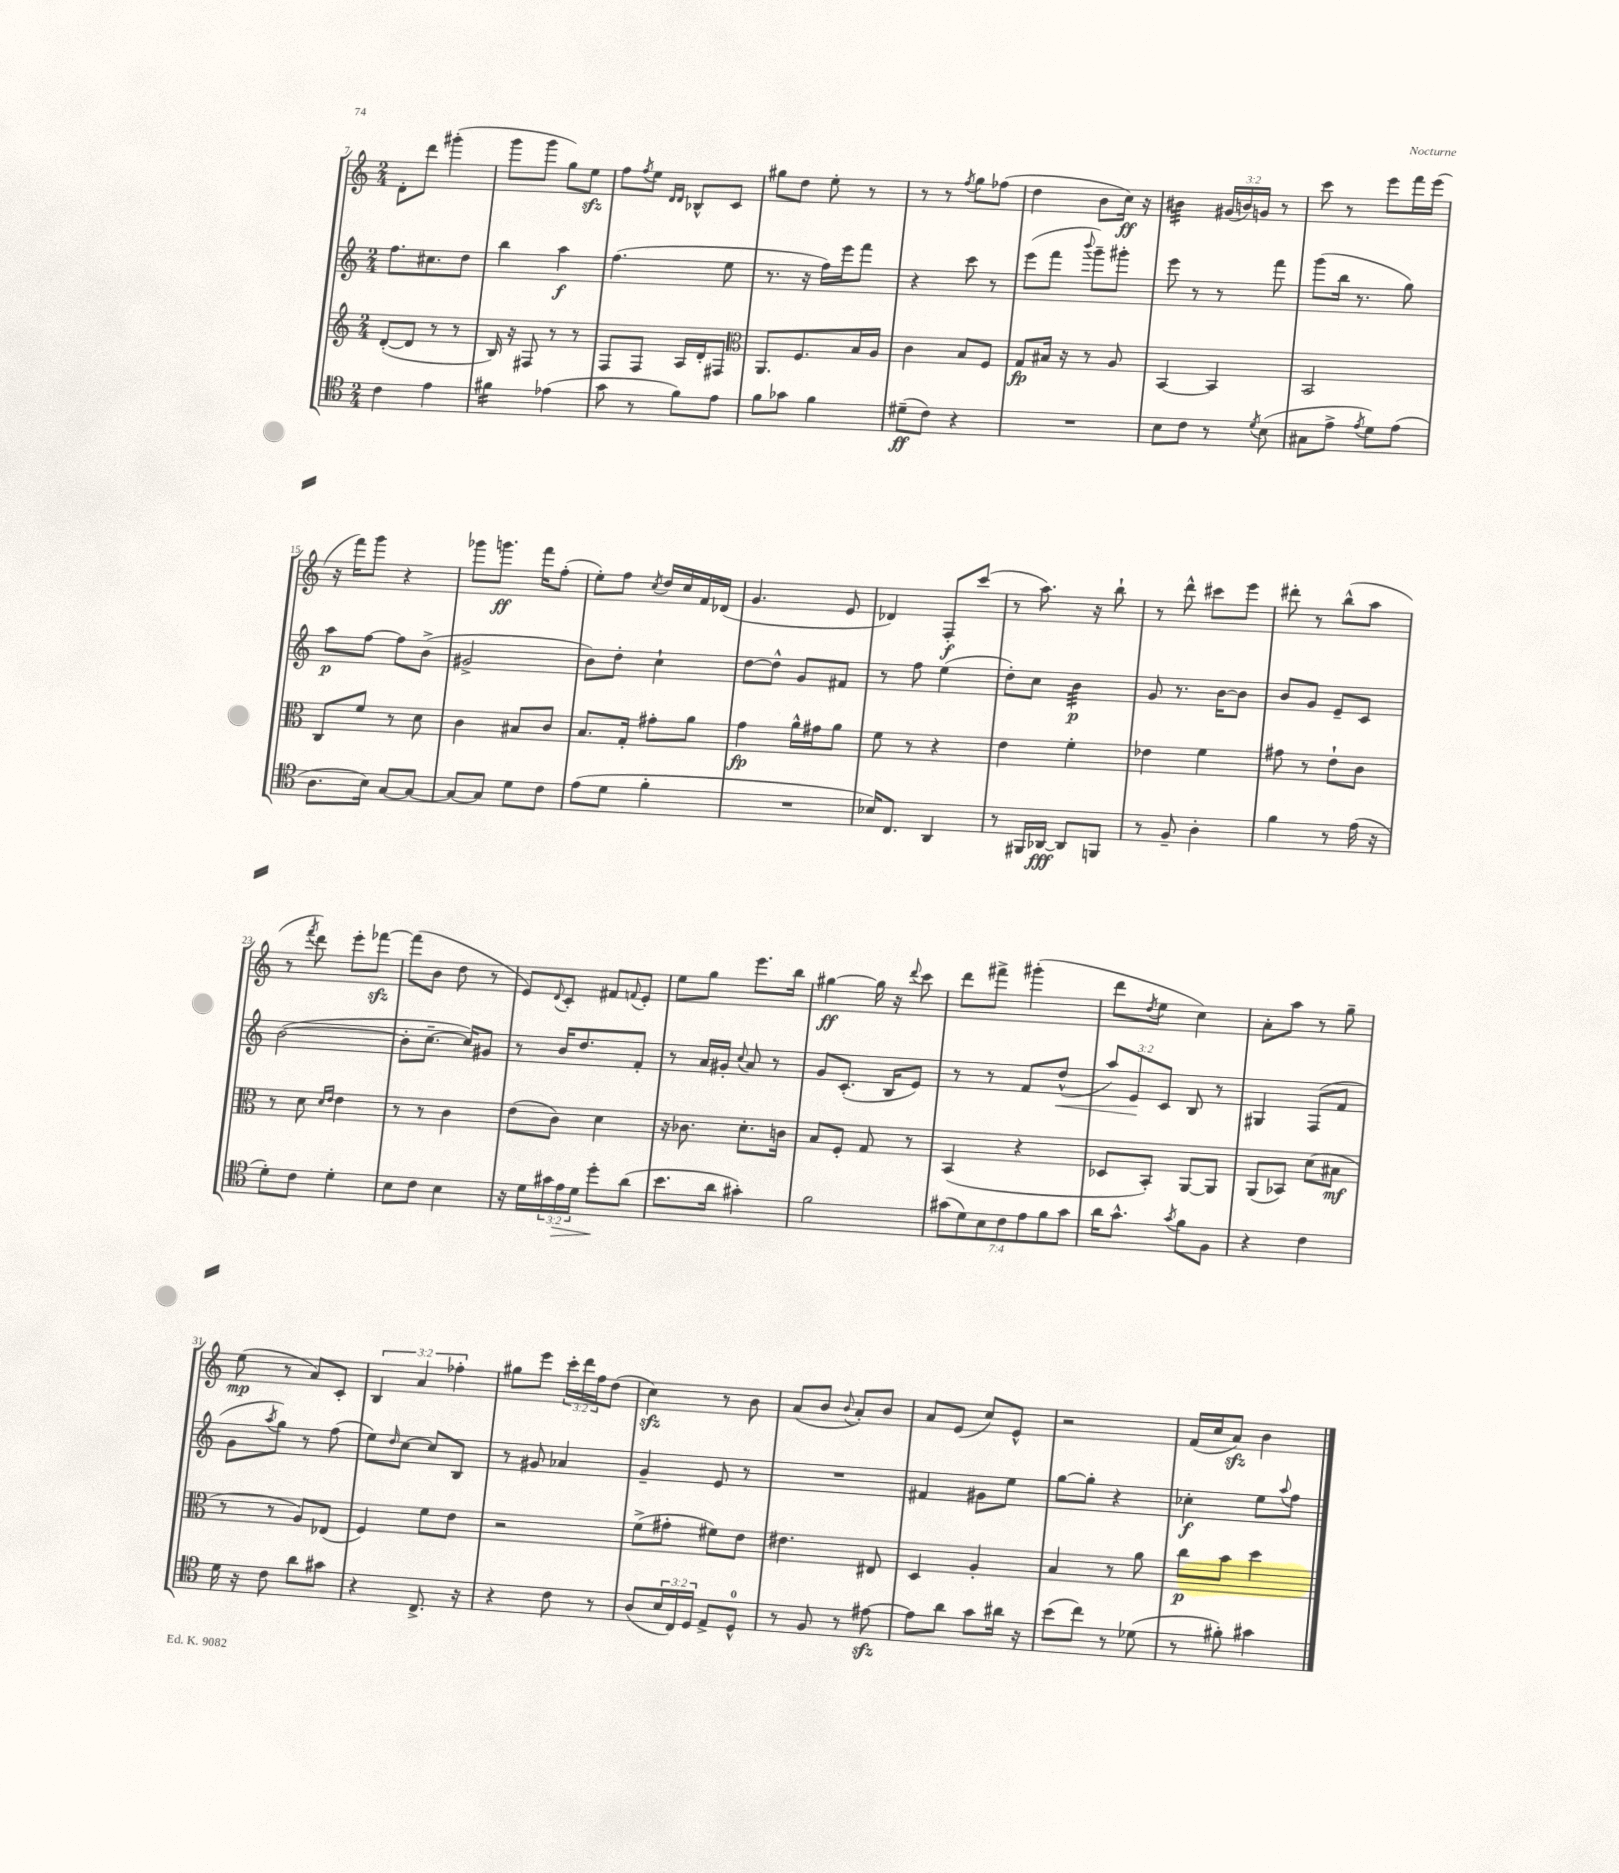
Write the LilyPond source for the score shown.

<<
\new StaffGroup <<
\new Staff = "s0" {
    \clef treble \key c \major \numericTimeSignature \time 2/4 \override Staff.TupletNumber.text = #tuplet-number::calc-fraction-text
    d'8-. d'''8 gis'''4-.( |
    g'''8 g'''8 g''8) e''8\sfz |
    f''8 \acciaccatura { f''8 } e''8 \grace { d'16 d'16 } bes8-^ c'8 |
    gis''8 d''8 e''8-. r8 |
    r8 r8 \acciaccatura { f''8 } g''8 fes''8( |
    d''4 b'8 c''16\ff) r16 |
    bis'4:32 \tuplet 3/2 { gis'16( b'16) g'16 } r8 |
    c'''8 r8 e'''8 f'''16 e'''16( |
    r16 f'''16) g'''8 r4 |
    ges'''8 g'''8.\ff f'''16 f''8-.( |
    e''8-.) f''8 \acciaccatura { c''8 } d''16 c''16 f'16 des'16( |
    g'4. e'8 |
    des'4) f8-.\f c'''8( |
    r8 a''8.) r16 b''8-! |
    r8 d'''8-^ cis'''8 e'''8 |
    dis'''8-. r8 b''8-^( a''8 |
    r8 \acciaccatura { f'''8 } d'''8) e'''8-. fes'''8~\sfz |
    fes'''8( b'8 d''8 r8 |
    e'8) \appoggiatura { d'8 } c'8-. fis'8 \appoggiatura { f'8 } e'8-. |
    e''8 g''8 e'''8. b''16 |
    gis''4~\ff gis''16 r16 \appoggiatura { d'''8 } c'''8 |
    d'''8 fis'''8-> gis'''4-.( |
    d'''8 \acciaccatura { d''8 } e''8 c''4) |
    a'8-. a''8 r8 g''8-- |
    e''8\mp( r8 a'8) c'8-. |
    \tuplet 3/2 { b4 a'4 fes''4-. } |
    gis''8 e'''8 \tuplet 3/2 { c'''16-. d'''16 f''16 } d''8( |
    c''4\sfz) r8 b'8 |
    a'8( b'8 \appoggiatura { b'8 } a'8-.) b'8 |
    a'8 e'8( c''8) e'8-^ |
    r2 |
    f'16( c''16 a'8\sfz) b'4 \bar "|." |
}
\new Staff = "s1" {
    \clef treble \key c \major \numericTimeSignature \time 2/4 \override Staff.TupletNumber.text = #tuplet-number::calc-fraction-text
    f''8. cis''8. d''8 |
    b''4 a''4\f |
    f''4.( e''8 |
    r8. r16 f''16) e'''16 f'''8 |
    r4 c'''8 r8 |
    e'''8( f'''8 \appoggiatura { b'''8 } g'''8--) gis'''8-. |
    e'''8 r8 r8 f'''8 |
    g'''8( b''16 r8. g''8) |
    a''8\p f''8~ f''8 b'8->( |
    gis'2-> |
    b'8) d''8-. c''4-! |
    d''8~ d''8-^ g'8 fis'8 |
    r8 f''8 e''4( |
    d''8-.) c''8 b'4:32\p |
    g'8 r8. b'16~ b'8 |
    b'8 g'8 e'8-- c'8 |
    b'2~( |
    b'8-. c''8.~-- c''16) gis'8 |
    r8 b'16 d''8. f'8-. |
    r8 a'16 gis'16-. \appoggiatura { c''8 } a'8 r8 |
    g'8 c'8.-.( b16 e'8) |
    r8 r8 f'8 d''8-^\<( |
    \tuplet 3/2 { a''8) e'8\! c'8 } b8 r8 |
    gis4 f8( f'8 |
    g'8 \acciaccatura { a''8 } g''8) r8 f''8( |
    e''8) \grace { d''16 } c''8~ c''8 b8 |
    r8 gis'8 aes'4 |
    g'4-- e'8 r8 |
    R2 |
    fis'4 gis'8 e''8 |
    g''8~ g''8-. r4 |
    ces''4-.\f e''8 \appoggiatura { a''8 } f''8 \bar "|." |
}
\new Staff = "s2" {
    \clef treble \key c \major \numericTimeSignature \time 2/4
    d'8~-.( d'8 r8 r8 |
    b16) r16 fis8 r8 r8 |
    f8 f8 a16 d'16-. fis8 |
    \clef alto a,8. f8. b16 a16 |
    c'4 b8 f8 |
    g8\fp bis16 r16 r8 a8 |
    b,4~ b,4 |
    b,2 |
    c8 f'8 r8 d'8 |
    c'4 bis8 c'8 |
    b8. g16-. gis'8-. a'8 |
    g'4\fp a'16-^ gis'16 a'8 |
    f'8 r8 r4 |
    e'4 f'4-. |
    ees'4 f'4 |
    gis'8 r8 e'8-! c'8 |
    r8 d'8 \grace { d'16 e'16 } e'4 |
    r8 r8 c'4 |
    e'8( c'8) d'4 |
    r16 ces'8. d'8.-. c'16 |
    b8 f8-. g8 r8 |
    b,4( r4 |
    des8 b,8-.) a,8~ a,8 |
    a,8( bes,8) d'8( bis8\mf |
    r8 r8 a8) ees8( |
    f4) f'8 e'8 |
    r2 |
    f'8->( gis'8-. fis'8) e'8 |
    eis'4. eis8 |
    d4 a4-. |
    b4 r8 a'8 |
    c''8\p b'8 d''4 \bar "|." |
}
\new Staff = "s3" {
    \clef tenor \key c \major \numericTimeSignature \time 2/4 \override Staff.TupletNumber.text = #tuplet-number::calc-fraction-text
    c'4 e'4 |
    fis'4:16 ees'4( |
    g'8 r8 f'8) e'8 |
    f'8 ges'8 f'4 |
    dis'8--\ff( c'8) r4 |
    R2 |
    b8 c'8 r8 \acciaccatura { d'8 } b8( |
    gis8 e'8-> \acciaccatura { e'8 } d'8) e'8( |
    a8. b16) g8~ g8~ |
    g8~ g8 d'8 c'8 |
    e'8( d'8 f'4-. |
    R2 |
    bes16) c8. a,4 |
    r8 fis,16 aes,16~\fff aes,8 f,8 |
    r8 f8-- a4-. |
    f'4 r8 e'16( r16 |
    d'8-.) c'8 d'4-. |
    b8 c'8 b4 |
    r16 d'16 \tuplet 3/2 { gis'16 e'16\> d'16 } d''8-.\! a'8( |
    b'8. a'16 gis'4-.) |
    f'2 |
    \tuplet 7/4 { gis'8( d'8) b8 c'8 e'8 f'8 gis'8 } |
    a'16 g'8.-^ \acciaccatura { g'8 } f'8 f8 |
    r4 c'4 |
    d'16 r16 c'8 a'8 gis'8 |
    r4 c8.-> r16 |
    r4 c'8 r8 |
    a8( \tuplet 3/2 { b16 c16) d16 } e8-> d8-0-^ |
    r8 f8 r8 eis'8~\sfz |
    eis'8 a'8 g'8 ais'16 r16 |
    b'8( c''8) r8 des'8( |
    r8 fis'8-.) gis'4 \bar "|." |
}
>>
>>
\layout { \context { \Score currentBarNumber = #7 } }
